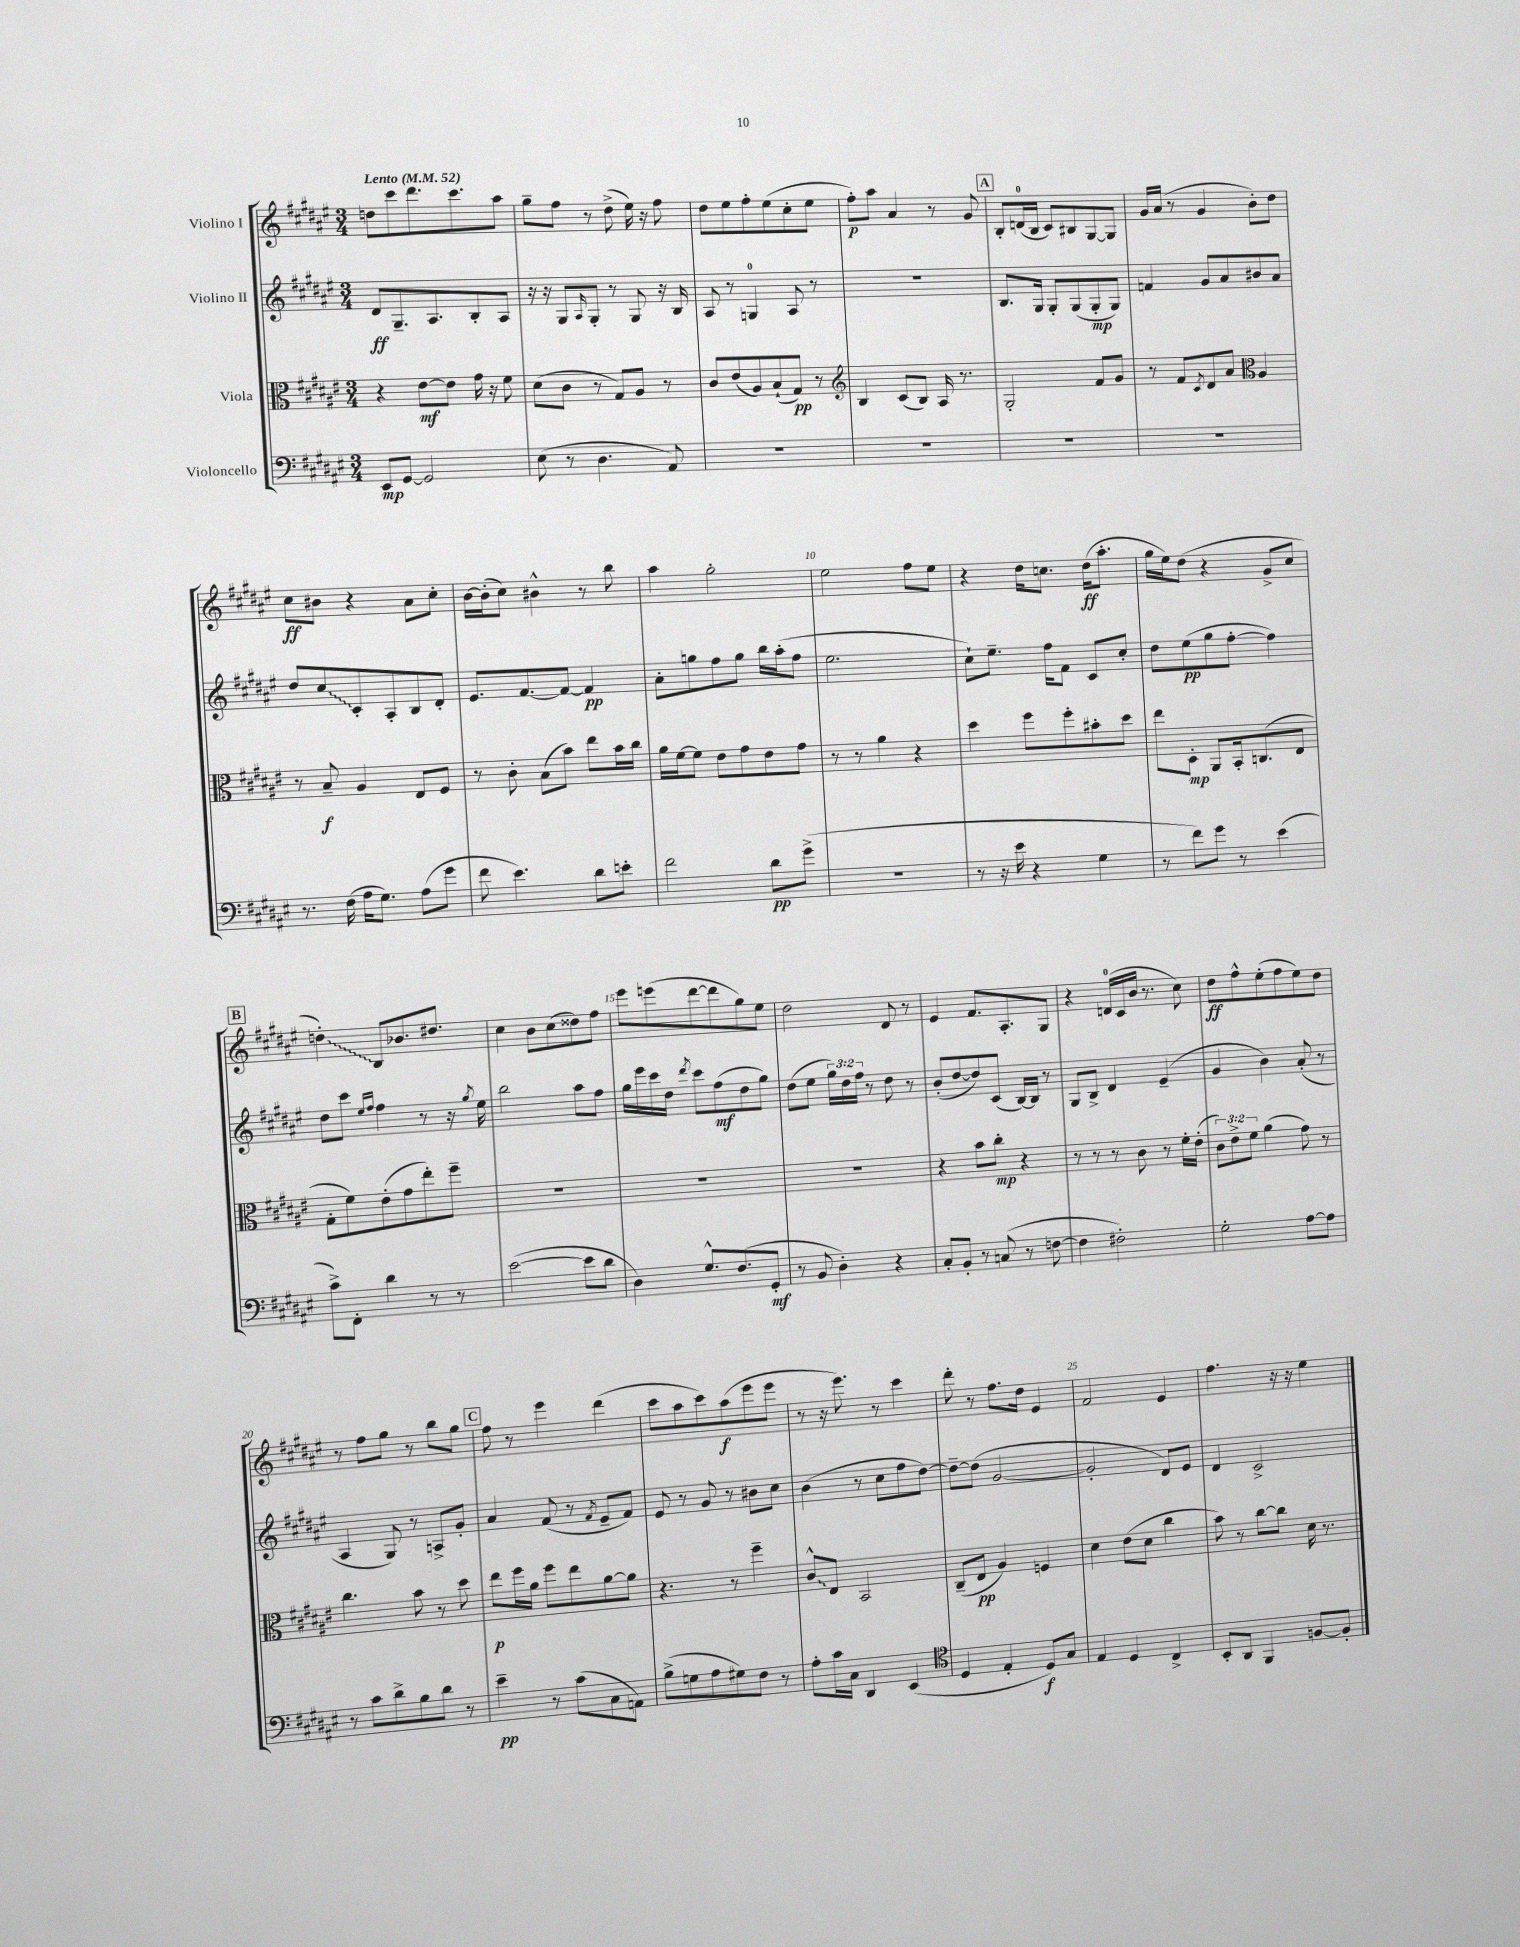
<<
\new StaffGroup <<
\new Staff = "s0" \with { instrumentName = "Violino I" } {
    \clef treble \key fis \major \numericTimeSignature \time 3/4 \tempo "Lento" 4 = 52
    d''8 cis'''8 dis'''8. cis'''8. ais''8 |
    gis''8-- fis''8 r8 dis''8->( eis''16) r16 fis''8 |
    dis''8 eis''8 fis''8-. eis''8( cis''8-. eis''8 |
    fis''8-.\p) ais''8 ais'4 r8 gis'8 |
    \mark \markup { \box "A" } b8-. d'16-0( b16 cis'8) bis8 gis8~ gis8 |
    gis'16 ais'16( r8 gis'4 b'8-.) dis''8 |
    cis''8\ff bis'8 r4 ais'8 cis''8-. |
    b'16~ b'16-.( cis''8) bis'4-^ r8 b''8 |
    ais''4 gis''2-. |
    eis''2 fis''8 eis''8 |
    r4 dis''16 c''8. dis''16\ff( ais''8.-. |
    gis''16 eis''16) dis''8( r4 gis'8-> cis''8 |
    \mark \markup { \box "B" } \once \override Glissando.style = #'zigzag d''4-.\glissando) b8 bes'8. dis''8. |
    cis''4 b'8 cis''8( disis''8) fis''8 |
    eis'''8 e'''8( dis'''8~ dis'''8 gis''8) eis''8 |
    dis''2 dis'8 r8 |
    eis'4 fis'8. ais8.-. gis8 |
    r4 d'16-0( cis'16 b'16 r8. cis''8) |
    dis''8\ff fis''8-^ eis''8-.( fis''8 eis''8) dis''8 |
    r8 fis''8 gis''8 r8 b''8 gis''8 |
    \mark \markup { \box "C" } fis''8 r8 eis'''4 dis'''4( |
    cis'''8 ais''8 cis'''8) ais''8\f( eis'''8 eis'''8 |
    r8 r16 eis'''8.) r8 cis'''4 |
    dis'''8-. r8 fis''8. dis''16 eis'4 |
    fis'2 eis'4 |
    fis''4. r16 r16 eis''4 \bar "|." |
}
\new Staff = "s1" \with { instrumentName = "Violino II" } {
    \clef treble \key fis \major \numericTimeSignature \time 3/4 \override Staff.TupletNumber.text = #tuplet-number::calc-fraction-text
    dis'8\ff gis8.-- ais8. b8-. ais8 |
    r16 r16 gis8 \grace { ais16 } gis8-. r8 gis8 r16 b16 |
    ais8 r8 g4-0 ais8 r8 |
    R2. |
    \mark \markup { \box "A" } b8. gis16 gis8-. gis8( gis8-.\mp gis8) |
    f'4 gis'8 ais'8 bis'8 ais'8 |
    dis''8 \once \override Glissando.style = #'zigzag cis''8\glissando cis'8-. ais8-. b8 dis'8-. |
    eis'8. fis'8.~ fis'8~ fis'4\pp |
    ais'8-. g''8 fis''8 g''8 b''16 ais''16-.( fis''8 |
    eis''2. |
    cis''8-!) eis''8.-- fis''16 fis'8 cis'8 cis''8-. |
    dis''8 eis''8\pp( gis''8 fis''8~-. fis''4) |
    \mark \markup { \box "B" } dis''8 cis'''8 \grace { eis''16 fis''16 } fis''4 r8 r16 \acciaccatura { gis''8 } eis''16 |
    b''2 ais''8 fis''8 |
    gis''16 eis'''16 cis'''16 dis''16 \acciaccatura { dis'''8 } cis'''8 fis''8\mf( dis''8 gis''8) |
    dis''8( eis''8 \tuplet 3/2 { gis''16) dis''16 fis''16 } r8 dis''8 r8 |
    b'8-.( dis''8~ dis''8) cis'8( b16~) b16 r8 |
    gis8 b8-> dis'4 eis'4--( |
    gis'4 b'4) ais'8-.( r8 |
    ais4 gis8) r8 a8-> gis'8-. |
    \mark \markup { \box "C" } ais'4 fis'8( r8 \acciaccatura { fis'8 } eis'8-- fis'8) |
    eis'8 r8 gis'8 r8 bis'8 cis''8 |
    b'4( r8 cis''8 fis''8 dis''8~) |
    dis''8~-- dis''8( gis'2~ |
    gis'2-. dis'8) eis'8 |
    dis'4 cis'2-> \bar "|." |
}
\new Staff = "s2" \with { instrumentName = "Viola" } {
    \clef alto \key fis \major \numericTimeSignature \time 3/4 \override Staff.TupletNumber.text = #tuplet-number::calc-fraction-text
    r4 eis'8~\mf eis'8 gis'16 r16 fis'8 |
    dis'8( cis'8 r8 gis8) ais8 r8 |
    cis'8 eis'8( ais8) b8-!( gis8\pp) r8 |
    \clef treble b4 cis'8( b8) ais16 r8. |
    \mark \markup { \box "A" } gis2-. fis'8 gis'8 |
    r8 fis'8 \acciaccatura { cis'8 } dis'8 ais'8 \clef alto ais4 |
    r8 b8--\f ais4 eis8 fis8 |
    r8 cis'8-. b8( b'8) eis''8 b'16 cis''16 |
    ais'16 fis'16~ fis'8 eis'8 gis'8 eis'8 gis'8 |
    r8 r8 ais'4 r4 |
    dis''4 fis''8 fis''8-. bis'8-. dis''8 |
    eis''8 dis8-.\mp ais,8 b,16-. c8.( eis8 |
    \mark \markup { \box "B" } gis8-. fis'8) eis'8-.( gis'8 eis''8-.) fis''8-- |
    R2. |
    R2. |
    R2. |
    r4 b'8 cis''8-.\mp r4 |
    r8 r8 r8 cis'8 r8 fis'16-. eis'16-.( |
    \tuplet 3/2 { cis'8) eis'8-> fis'8 } ais'4( gis'8) r8 |
    cis''4. b'8 r8 dis''8 |
    \mark \markup { \box "C" } eis''8\p fis''16 ais'16 fis''8 eis''8 ais'8~ ais'8 |
    r4. r8 fis''4-- |
    \once \override Glissando.style = #'zigzag cis'8-^\glissando eis8 b,2 |
    cis8--( eis8\pp ais4) f4 |
    dis'4 eis'8( dis'8 cis''4 |
    b'8) r8 cis''8~ cis''8 dis'16 r8. \bar "|." |
}
\new Staff = "s3" \with { instrumentName = "Violoncello" } {
    \clef bass \key fis \major \numericTimeSignature \time 3/4
    eis,8\mp gis,8~ gis,2 |
    eis8( r8 dis4. ais,8) |
    R2. |
    R2. |
    \mark \markup { \box "A" } R2. |
    R2. |
    r8. fis16( ais16 gis8.) ais8( gis'8 |
    fis'8 eis'4.) dis'8 e'8-. |
    fis'2 dis'8\pp gis'8->( |
    R2. |
    r8 r16 eis'16 r4 gis4 |
    r8 fis'8) gis'8 r8 eis'4( |
    \mark \markup { \box "B" } cis'8->) fis,8-. dis'4 r8 r8 |
    eis'2~( eis'8 dis'8 |
    dis4) gis8.-^ fis8.( gis,8-.\mf |
    r8 b,8 dis4-.) r4 |
    cis8-. b,8-. r8 c8( r8 f8~ |
    f4 fis2-.) |
    gis2-. ais8~ ais8 |
    r8 cis'8 dis'8-> b8 dis'8 r8 |
    \mark \markup { \box "C" } eis'4--\pp r8 cis'8( cis8 a,8) |
    b8->( g8 ais8 gis8) fis8 r8 |
    ais8-. cis'16 cis16 dis,4 eis,4( |
    \clef tenor dis4 eis4-. dis8\f) gis8 |
    eis4 dis4 cis4-> |
    b,8-. ais,8 fis,4 f8~ f8-. \bar "|." |
}
>>
>>
\layout { \context { \Score \override BarNumber.break-visibility = ##(#f #t #t) barNumberVisibility = #(every-nth-bar-number-visible 5) } }
